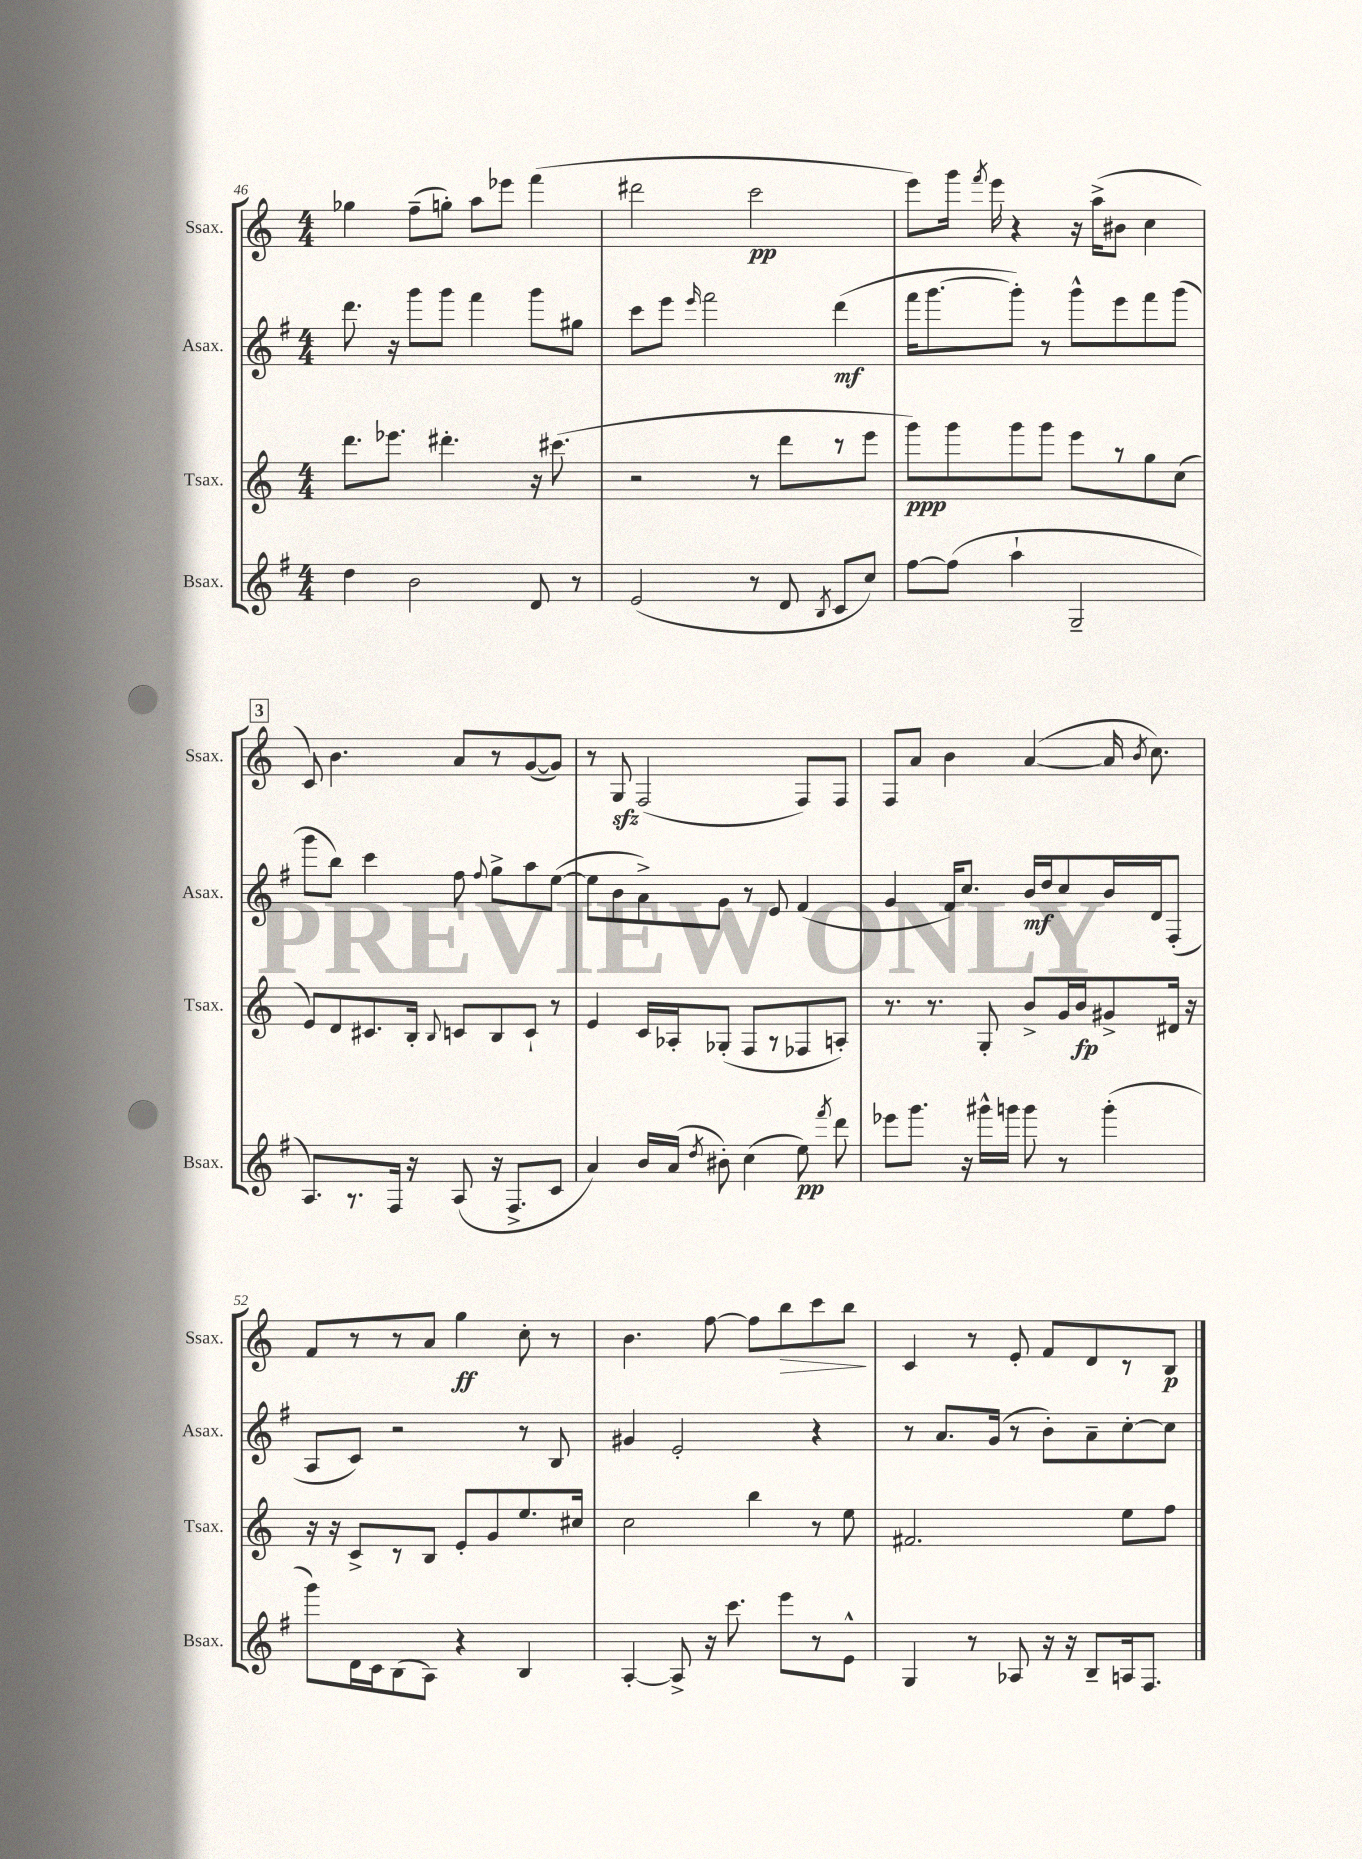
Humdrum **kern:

**kern	**kern	**kern	**kern
*staff4	*staff3	*staff2	*staff1
*clefG2	*clefG2	*clefG2	*clefG2
*k[f#]	*k[]	*k[f#]	*k[]
*M4/4	*M4/4	*M4/4	*M4/4
4dd	8.ddd	8.ddd	4gg-
.	8.eee-	16r	.
2b	.	8ggg	(8ff~
.	4.ddd#'	8ggg	8gg')
.	.	4fff#	8aa
.	.	.	8eee-
8d	16r	8ggg	(4fff
.	(8.ccc#	.	.
8r	.	8gg#	.
=	=	=	=
(2e	2r	8ccc	2ddd#
.	.	8eee	.
.	.	16qqeee	.
.	.	2fff#	.
8r	8r	.	2ccc
8d	8ddd	.	.
8qB	.	.	.
8c	8r	(4ddd	.
8cc)	8eee	.	.
=	=	=	=
[8ff#	8ggg)	16fff#	8eee)
.	.	[8.ggg	.
(8ff#]	8ggg	.	16ggg
.	.	.	8qfff
.	.	.	16eee
4aa`	8ggg	8ggg'])	4r
.	8ggg	8r	.
2G~	8eee	8ggg^^	16r
.	.	.	(16aa^
.	8r	8eee	8b#
.	8gg	8fff#	4cc
.	(8cc	(8ggg	.
=	=	=	=
8.A)	8e)	8ggg	8c)
.	8d	8bb)	4.b
8.r	.	.	.
.	8.c#	4ccc	.
16F#	.	.	.
16r	16B'	.	.
.	8qqB	.	.
(8A	8c	8ff#	8a
.	.	8qqff#	.
16r	8B	8gg^	8r
8.F#^	.	.	.
.	8c`	8aa	([8g
8c	8r	([8ee	8g])
=	=	=	=
4a)	4e	8ee]	8r
.	.	8b	8G
16b	16c	8a^)	(2F
(16a	16A-'	.	.
8qdd	.	.	.
8b#')	(8G-'	8g	.
(4cc	8F	8r	.
.	8r	8e	.
8ee)	8F-	(4f#	8F)
8qfff#	.	.	.
8ddd	8A')	.	8F
=	=	=	=
8eee-	8.r	4g	8F
8.ggg	.	.	8a
.	8.r	.	.
.	.	16f#)	4b
16r	.	8.cc	.
16ggg#^^	8G'	.	.
16ggg	.	.	.
8ggg	8b^	16b	([4a
.	.	16dd	.
8r	16g	8cc	.
.	16b	.	.
(4ggg'	8g#^	16b	16a]
.	.	.	8qb
.	.	16d	8.cc)
.	16d#	(8F#'	.
.	16r	.	.
=	=	=	=
8ggg)	16r	8A	8f
.	16r	.	.
16d	8c^	8c)	8r
16c	.	.	.
(8B	8r	2r	8r
8A)	8B	.	8a
4r	8e'	.	4gg
.	8g	.	.
4B	8.ee	8r	8cc'
.	.	8B	8r
.	16cc#	.	.
=	=	=	=
[4A'	2cc	4g#	4.b
8A^]	.	2e'	.
16r	.	.	[8ff
8.ccc	.	.	.
.	4bb	.	8ff]
8eee	.	.	8bb
8r	8r	4r	8ccc
8e^^	8ee	.	8bb
=	=	=	=
4G	2.f#	8r	4c
.	.	8.a	.
8r	.	.	8r
.	.	(16g	.
8A-	.	8r	8e'
16r	.	8b')	8f
16r	.	.	.
8B~	.	8a~	8d
16A	8ee	[8cc'	8r
8.F#	.	.	.
.	8ff	8cc]	8B
==	==	==	==
*-	*-	*-	*-
